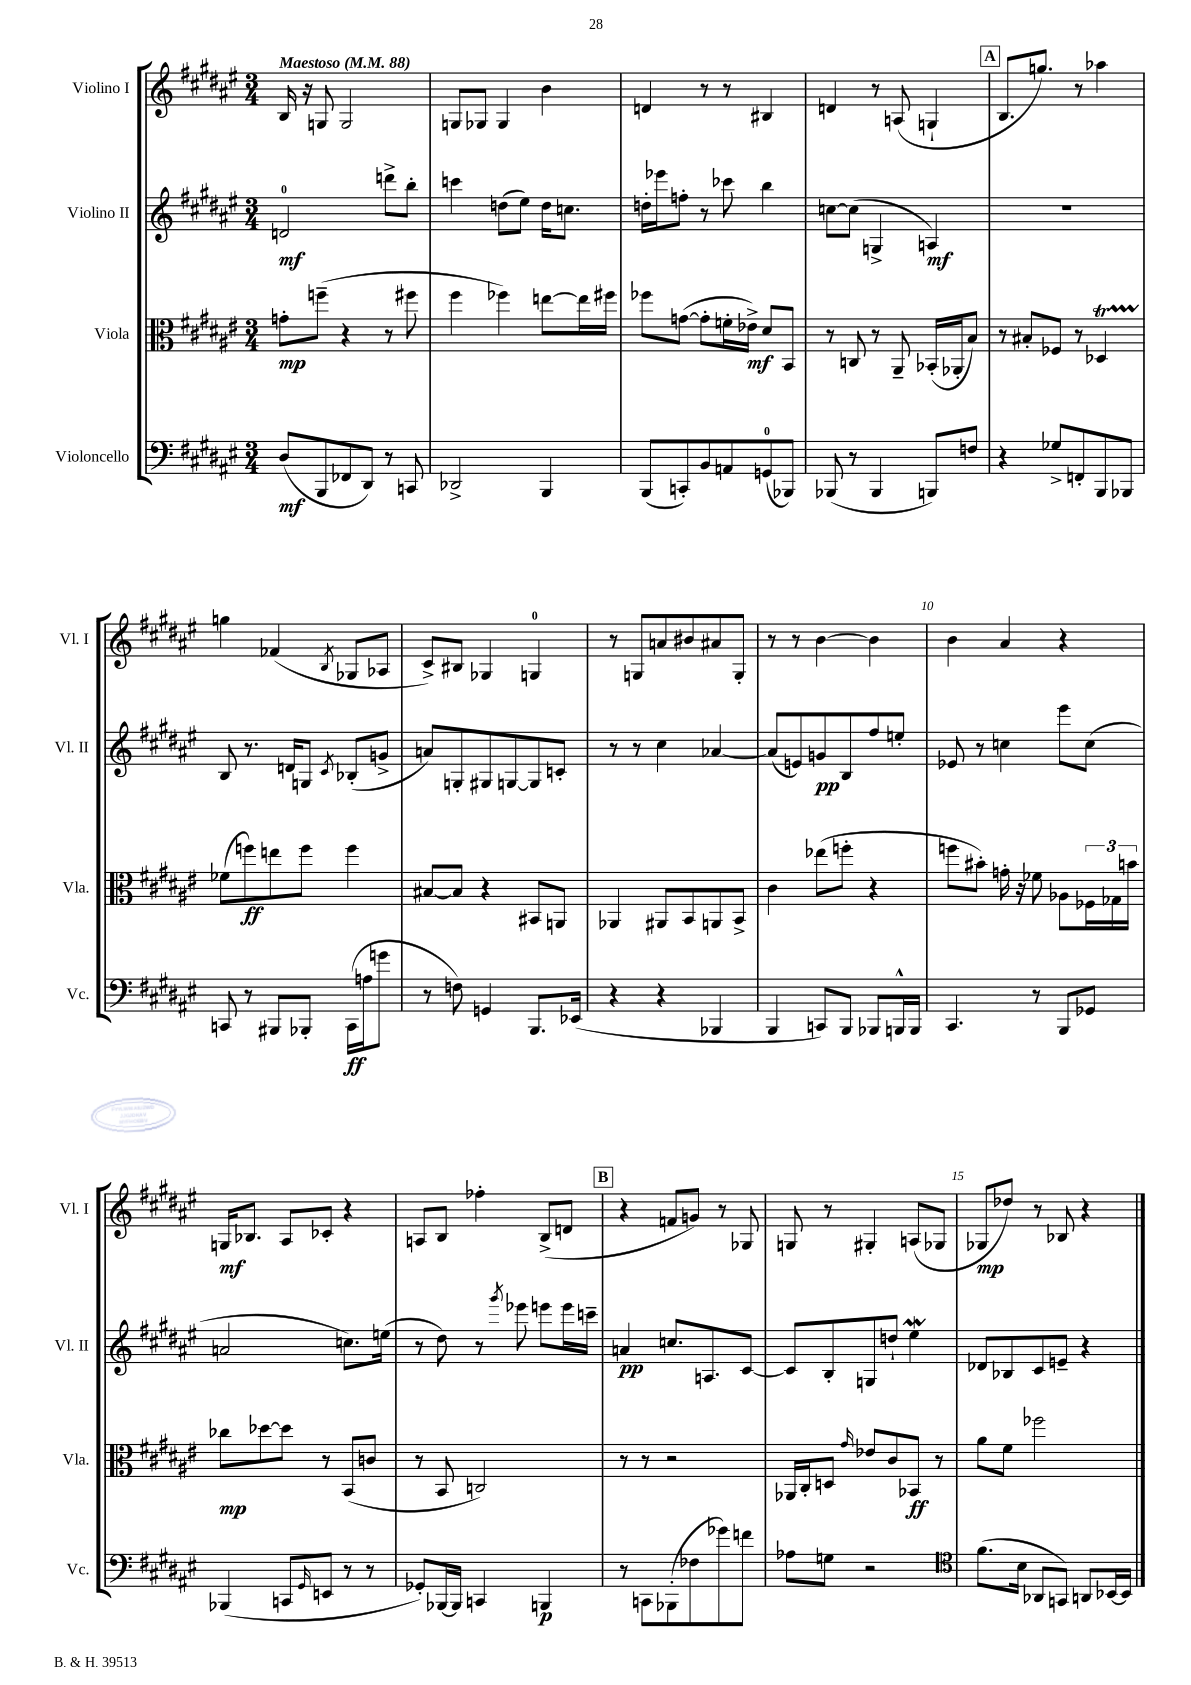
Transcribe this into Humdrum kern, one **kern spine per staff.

**kern	**dynam	**kern	**dynam	**kern	**dynam	**kern	**dynam
*part4	*part4	*part3	*part3	*part2	*part2	*part1	*part1
*staff4	*staff4	*staff3	*staff3	*staff2	*staff2	*staff1	*staff1
*I"Violoncello	*	*I"Viola	*	*I"Violino II	*	*I"Violino I	*
*I'Vc.	*	*I'Vla.	*	*I'Vl. II	*	*I'Vl. I	*
*clefF4	*	*clefC3	*	*clefG2	*	*clefG2	*
*k[f#c#g#d#a#e#]	*	*k[f#c#g#d#a#e#]	*	*k[f#c#g#d#a#e#]	*	*k[f#c#g#d#a#e#]	*
*M3/4	*	*M3/4	*	*M3/4	*	*M3/4	*
*MM88	*	*MM88	*	*MM88	*	*MM88	*
=1	=1	=1	=1	=1	=1	=1	=1
!	!	!	!	!	!	!LO:TX:a:B:t=Maestoso	!
(8D#/L	mf	8gn'\L	mp	2dn/	mf	16B/	.
.	.	.	.	.	.	16r	.
8BBB/	.	(8ffn~\J	.	.	.	8Gn/	.
8FF-X/	.	4r	.	.	.	2G/	.
8DD#/J)	.	.	.	.	.	.	.
8r	.	8r	.	8dddn^\L	.	.	.
8CCn/	.	8ff#X\	.	8bb'\J	.	.	.
=2	=2	=2	=2	=2	=2	=2	=2
2DD-X^/	.	4ff#\	.	4cccn\	.	8Gn/L	.
.	.	.	.	.	.	8G-X/J	.
.	.	4ff-X\)	.	(8ddn\L	.	4G-/	.
.	.	.	.	8ee#\J)	.	.	.
4BBB/	.	[8een\L	.	16dd\KL	.	4b\	.
.	.	.	.	8.ccn\J	.	.	.
.	.	16ee\L]	.	.	.	.	.
.	.	16ff#X\JJ	.	.	.	.	.
=3	=3	=3	=3	=3	=3	=3	=3
(8BBB/L	.	8ff-X\L	.	16ddn'\LL	.	4dn/	.
.	.	.	.	16eee-X\J	.	.	.
8CCn'/)	.	([8gn\J	.	8ffn'\J	.	.	.
8BB/	.	8g'\L]	.	8r	.	8r	.
8AAn/	.	16fn'\L	.	8ccc-X\	.	8r	.
.	.	16e-X^\JJ)	mf	.	.	.	.
(8GGn/	.	8d#/L	.	4bb\	.	4B#X/	.
8BBB-X/J)	.	8BB/J	.	.	.	.	.
=4	=4	=4	=4	=4	=4	=4	=4
(8BBB-X/	.	8r	.	[8ccn\L	.	4dn/	.
8r	.	8Cn/	.	(8cc\J]	.	.	.
4BBB-/	.	8r	.	4Gn^/	.	8r	.
.	.	8AA#~/	.	.	.	(8An/	.
8BBBn/L)	.	(16BB-X'/LL	.	4An/)	mf	4Gn`/	.
.	.	16AA-X'/J	.	.	.	.	.
8Fn/J	.	8B/J)	.	.	.	.	.
!!LO:REH:place=s1:t=A
=5	=5	=5	=5	=5	=5	=5	=5
4r	.	8r	.	2.r	.	8.B/L	.
.	.	8B#X'/L	.	.	.	.	.
.	.	.	.	.	.	8.ggn/J)	.
8G-X^/L	.	8F-X/J	.	.	.	.	.
8FFn'/	.	8r	.	.	.	8r	.
8BBB/	.	4D-XT/	.	.	.	4aa-X\	.
8BBB-X/J	.	.	.	.	.	.	.
!!LO:LB:g=z
=6	=6	=6	=6	=6	=6	=6	=6
8CCn/	.	(8f-X\L	.	8B/	.	4ggn\	.
8r	.	8ffn\)	ff	8.r	.	.	.
8BBB#X/L	.	8een\	.	.	.	(4f-X/	.
.	.	.	.	16dn/KL	.	.	.
8BBB-X'/J	.	8ff\J	.	8Gn/J	.	.	.
.	.	.	.	8qc#/	.	8qB/	.
(16CC\LL	ff	4ff\	.	(8B-X'/L	.	8G-X/L	.
16An\J	.	.	.	.	.	.	.
8gn\J	.	.	.	8gn^/J	.	8A-X/J	.
=7	=7	=7	=7	=7	=7	=7	=7
8r	.	[8B#X/L	.	8an/L)	.	8c#^/L)	.
8Fn\)	.	8B#/J]	.	8Gn'/	.	8B#X/J	.
4GGn/	.	4r	.	8G#X/	.	4G-X/	.
.	.	.	.	[8Gn/	.	.	.
8.BBB/L	.	8BB#X/L	.	8G/]	.	4Gn/	.
.	.	8AAn/J	.	8cn'/J	.	.	.
(16EE-X/Jk	.	.	.	.	.	.	.
=8	=8	=8	=8	=8	=8	=8	=8
4r	.	4AA-X/	.	8r	.	8r	.
.	.	.	.	8r	.	8Gn/L	.
4r	.	8AA#X/L	.	4cc#\	.	8an/	.
.	.	8BB/	.	.	.	8b#X/	.
4BBB-X/	.	8AAn/	.	[4a-X/	.	8a#X/	.
.	.	8BB^/J	.	.	.	8G'/J	.
=9	=9	=9	=9	=9	=9	=9	=9
4BBB/	.	4c#\	.	(8a-/L]	.	8r	.
.	.	.	.	8en/)	.	8r	.
8CCn/L)	.	(8ee-X\L	.	8gn/	pp	[4b\	.
8BBB/J	.	8ffn'\J	.	8B/	.	.	.
8BBB-X/L	.	4r	.	8ff#/	.	4b\]	.
16BBBn^^/L	.	.	.	8een'/J	.	.	.
16BBB/JJ	.	.	.	.	.	.	.
=10	=10	=10	=10	=10	=10	=10	=10
4.CC#/	.	8ffn\L	.	8e-X/	.	4b\	.
.	.	8b#X'\J)	.	8r	.	.	.
.	.	16gn'\	.	4ccn\	.	4a#/	.
.	.	16r	.	.	.	.	.
8r	.	8f-X\	.	.	.	.	.
8BBB/L	.	8A-X\L	.	8eee#\L	.	4r	.
8GG-X/J	.	24F-X\L	.	(8cc\J	.	.	.
.	.	24G-X\	.	.	.	.	.
.	.	24bn\JJ	.	.	.	.	.
!!LO:LB:g=z
=11	=11	=11	=11	=11	=11	=11	=11
(4BBB-X/	.	8cc-X\L	mp	2an/	.	16Gn/KL	mf
.	.	.	.	.	.	8.B-X/J	.
.	.	[8dd-X\	.	.	.	.	.
8CCn/L	.	8dd-\J]	.	.	.	8A#/L	.
16qqGG#/	.	.	.	.	.	.	.
8EEn/J	.	8r	.	.	.	8c-X'/J	.
8r	.	(8BB/L	.	8.ccn\L)	.	4r	.
8r	.	8cn/J	.	.	.	.	.
.	.	.	.	(16een\Jk	.	.	.
=12	=12	=12	=12	=12	=12	=12	=12
8GG-X'/L)	.	8r	.	8r	.	8An/L	.
[16BBB-X/L	.	8BB/	.	8dd#\)	.	8B/J	.
16BBB-/JJ]	.	.	.	.	.	.	.
4CCn/	.	2Cn/)	.	8r	.	4ff-X'\	.
.	.	.	.	8qggg#/	.	.	.
.	.	.	.	8eee-X\	.	.	.
4BBBn/	p	.	.	8eeen\L	.	(8B^/L	.
.	.	.	.	16eee\L	.	8dn/J	.
.	.	.	.	16cccn~\JJ	.	.	.
!!LO:REH:place=s1:t=B
=13	=13	=13	=13	=13	=13	=13	=13
8r	.	8r	.	4an/	pp	4r	.
8CCn\L	.	8r	.	.	.	.	.
(8BBB-X'\	.	2r	.	8.ccn/L	.	8fn/L	.
8F-X\	.	.	.	.	.	8gn/J)	.
.	.	.	.	8.An/	.	.	.
8g-X\)	.	.	.	.	.	8r	.
8fn\J	.	.	.	[8c#/J	.	8G-X/	.
=14	=14	=14	=14	=14	=14	=14	=14
8A-X\L	.	16AA-X/LL	.	8c#/L]	.	8Gn/	.
.	.	16C#'/J	.	.	.	.	.
8Gn\J	.	8Dn/J	.	8B'/	.	8r	.
.	.	16qqg#/	.	.	.	.	.
2r	.	8e-X/L	.	8Gn/	.	4G#X'/	.
.	.	8c#/	.	8ddn`/J	.	.	.
.	.	8BB-X/J	ff	4ee#W\	.	(8An/L	.
.	.	8r	.	.	.	8G-X/J	.
=15	=15	=15	=15	=15	=15	=15	=15
*clefC4	*	*	*	*	*	*	*
(8.f#\L	.	8a#\L	.	8d-X/L	.	8G-X/L	mp
.	.	8f#\J	.	8B-X/	.	8dd-X/J)	.
16B\Jk	.	.	.	.	.	.	.
8AA-X/L	.	2ff-X\	.	8c#/	.	8r	.
8GGn/J)	.	.	.	8en~/J	.	8B-X/	.
8AAn/L	.	.	.	4r	.	4r	.
[16BB-X/L	.	.	.	.	.	.	.
16BB-/JJ]	.	.	.	.	.	.	.
==	==	==	==	==	==	==	==
*-	*-	*-	*-	*-	*-	*-	*-
